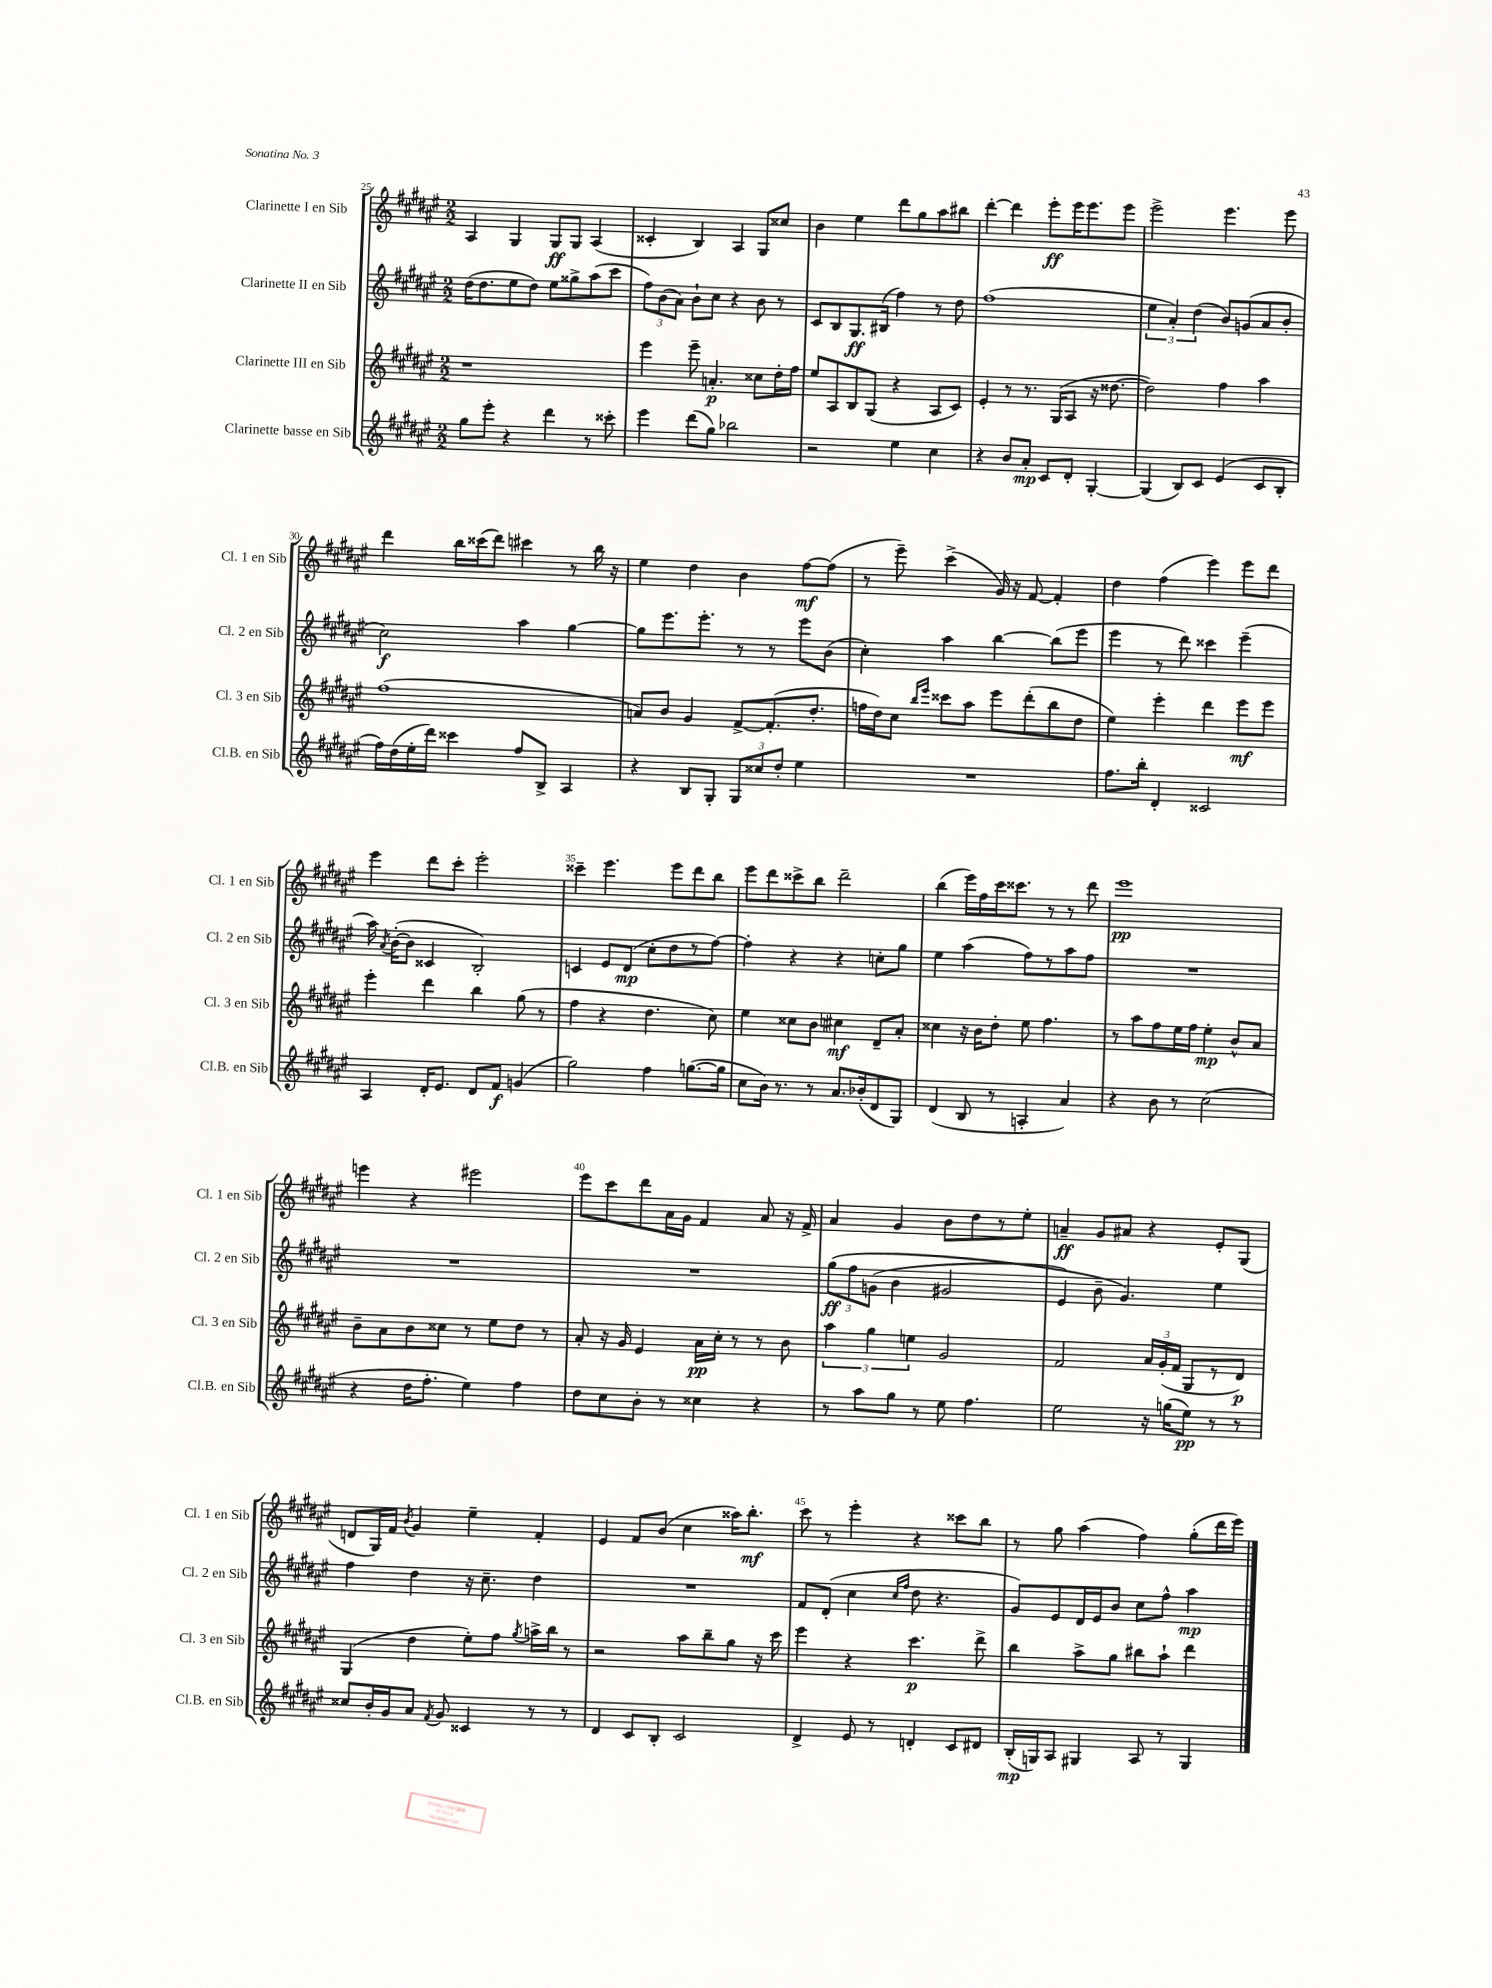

**kern	**kern	**kern	**kern
*staff4	*staff3	*staff2	*staff1
*clefG2	*clefG2	*clefG2	*clefG2
*k[f#c#g#d#a#e#]	*k[f#c#g#d#a#e#]	*k[f#c#g#d#a#e#]	*k[f#c#g#d#a#e#]
*M2/2	*M2/2	*M2/2	*M2/2
8gg#	1r	(16dd#	4A#
.	.	8.dd#	.
8eee#'	.	.	.
4r	.	8ee#	4G#
.	.	8dd#)	.
4ddd#	.	8ee#	8G#
.	.	8gg##^	8G#
8r	.	(8aa#	(4A#
8ccc##'	.	8ccc#	.
=	=	=	=
4eee#	4eee#	12ff#)	4c##'
.	.	(12b	.
.	.	12a#)	.
(8ddd#	8eee#~	8b`	4B)
8gg#)	4.a'	8cc#	.
2bb-	.	4r	4A#
.	8cc##	8b	8G#
.	16dd#'	8r	8cc##
.	16ff#	.	.
=	=	=	=
2r	8ee#	8c#	4b
.	8A#	8B	.
.	8B	8.G#	4ee#
.	(8G#	.	.
.	.	(16B#	.
4ee#	4r	4ff#)	8ddd#
.	.	.	8gg#
4cc#	8A#	8r	8aa#
.	8c#)	8dd#	8bb#
=	=	=	=
4r	4e#'	(1ff#	[4ddd#'
8b	8r	.	4ddd#]
8a#'	8.r	.	.
8c#	.	.	8eee#'
.	(16G#	.	.
8d#'	8A#	.	16eee#
.	.	.	8.eee#
[4G#'	16r	.	.
.	[8.dd##	.	.
.	.	.	8eee#
=	=	=	=
(4G#]	2dd##])	6ee#	2eee#^
.	.	6a#')	.
8B)	.	.	.
.	.	(6dd#	.
8c#	.	.	.
(4e#	4ff#	8b)	4.eee#
.	.	(8g	.
8c#	4aa#	8a#	.
8B'	.	8b'	8eee#
=	=	=	=
16ff#)	(1ff#	2cc#)	4ddd#
(16dd#	.	.	.
16ee#'	.	.	.
16ddd#)	.	.	.
4ccc##	.	.	16bb
.	.	.	(16ccc##
.	.	.	8ddd#)
8ff#	.	4aa#	4ccc#
8B^	.	.	.
4A#	.	[4gg#	8r
.	.	.	16bb
.	.	.	16r
=	=	=	=
4r	8a)	8gg#]	4ee#
.	8b	8.eee#	.
8B	4g#	.	4dd#
.	.	8.eee#'	.
8G#'	.	.	.
12G#	[8f#^	8r	4b
12cc##	.	.	.
.	(8.f#']	8r	.
12dd#'	.	.	.
4ee#	.	8eee#	[8ff#
.	8.dd#'	.	.
.	.	(8b	(8ff#]
=	=	=	=
1r	16ff	4cc#')	8r
.	16dd#)	.	.
.	8cc#	.	8eee#~)
.	16qqbb	.	.
.	16qqeee#	.	.
.	8ccc##	4aa#	(4ccc#^
.	8aa#	.	.
.	8eee#	[4bb	16g#)
.	.	.	16r
.	(8ddd#'	.	[8f#
.	8bb	(8bb]	4f#']
.	8dd#	8eee#	.
=	=	=	=
8.ff#	4ee#)	4eee#	4dd#
16bb'	.	.	.
4d#'	4eee#'	8r	(4ff#
.	.	8ddd#)	.
2c##	4ddd#	4ccc##	4eee#)
.	8eee#	(4eee#~	8eee#
.	8eee#	.	8ddd#
=	=	=	=
4A#	4eee#'	16aa#)	4eee#
.	.	8qa#	.
.	.	([16b'	.
.	.	8b]	.
16d#'	4ddd#	4c##	8ddd#
8.e#	.	.	.
.	.	.	8ccc#'
8d#	4bb	2B')	2eee#'
8f#	.	.	.
(4g	(8gg#	.	.
.	8r	.	.
=	=	=	=
2gg#)	4ff#	4c	4ccc##~
.	4r	8e#	4.eee#
.	.	(8d#	.
4ff#	4.dd#	8cc#'	.
.	.	8dd#	8eee#
([8.gg	.	8r	8ddd#
.	8cc#)	[8ff#)	8bb
16gg]	.	.	.
=	=	=	=
8cc#	4ee#	4ff#']	8eee#
16b)	.	.	8ddd#
8.r	.	.	.
.	8cc##	4r	8ccc##^
8r	8b	.	8bb
8.a#	4cc#	4r	2ddd#~
(16b-'	.	.	.
8d#	8d#~	8cc'	.
8G#)	8a#'	8gg#	.
=	=	=	=
(4d#	4cc##	4ee#	(4bb
8B	16r	(4aa#	16eee#)
.	16b	.	16ff#
8r	8dd#'	.	16ccc#
.	.	.	8.ccc##
4A'	8ee#	8ff#)	.
.	4.ff#	8r	8r
4a#)	.	8aa#	8r
.	.	8ff#	8ddd#
=	=	=	=
4r	8r	1r	1eee#
.	8aa#	.	.
8b	8ff#	.	.
8r	16ee#	.	.
.	16ff#	.	.
(2cc#	4ee#'	.	.
.	8b^^	.	.
.	8a#	.	.
=	=	=	=
4r	8b~	1r	4eee
.	8a#	.	.
16dd#	8b	.	4r
8.ff#'	.	.	.
.	8cc##	.	.
4ee#)	8r	.	2eee#
.	8ee#	.	.
4ff#	8dd#	.	.
.	8r	.	.
=	=	=	=
8dd#	8a#'	1r	8eee#
8cc#	16r	.	8ccc#
.	16g#	.	.
8b'	4e#	.	8ddd#
8r	.	.	16a#
.	.	.	16g#
4cc##	16a#	.	4f#
.	16cc#'	.	.
.	8r	.	.
4r	8r	.	8a#
.	8b	.	16r
.	.	.	16f#^
=	=	=	=
8r	6aa#	&(12gg#	4a#
.	.	12ff#	.
8aa#	.	.	.
.	6gg#	(12g	.
8gg#	.	4b	4g#
.	6ee	.	.
8r	.	.	.
8ee#	2g#	2g#	8b
4.ff#	.	.	8dd#
.	.	.	8r
.	.	.	8ee#'
=	=	=	=
2ee#	2f#	4e#)	4a~
.	.	8b~	8g#
.	.	4.g#&)	8a#
16r	24a#	.	4r
.	(24g#'	.	.
(16gg	.	.	.
.	24f#	.	.
8ee#)	8G#	.	.
8r	8r	4ee#	8e#'
8r	8d#)	.	(8G#
=	=	=	=
8cc##	(4G#	4ff#	8d
16b'	.	.	16G#)
16g#	.	.	16f#
.	.	.	8qb
8a#	4dd#	4dd#	4g#
8qf#	.	.	.
8g#	.	.	.
4c##	8ee#')	16r	4ee#~
.	.	8.cc#~	.
.	8ff#	.	.
.	8qgg#	.	.
8r	16aa^	4dd#	4f#'
.	16bb	.	.
8r	8r	.	.
=	=	=	=
4d#	2r	1r	4e#
8c#	.	.	8f#
8B'	.	.	(8b
2c#	8aa#	.	4cc#
.	8bb~	.	.
.	8gg#	.	16aa##)
.	.	.	8.bb'
.	16r	.	.
.	16ccc#	.	.
=	=	=	=
4d#^	4eee#	8f#	8ccc#
.	.	(8d#'	8r
8e#	4r	4cc#	4eee#'
8r	.	.	.
.	.	16qqcc#	.
.	.	16qqff#	.
4d'	4.ccc#	8dd#	4r
.	.	4.r	.
8c#	.	.	8ccc##
8d#	8ddd#^	.	8bb
=	=	=	=
(16B'	4bb	8g#)	8r
16G)	.	.	.
8A#	.	8e#	8gg#
4G#	8aa#^	16d#	(4aa#
.	.	16e#	.
.	8gg#	8b	.
8A#	8bb#	8cc#	4ff#)
8r	8aa#`	8ff#^^	.
4G#	4ddd#	4aa#	(8gg#'
.	.	.	16ddd#
.	.	.	16eee#)
==	==	==	==
*-	*-	*-	*-
